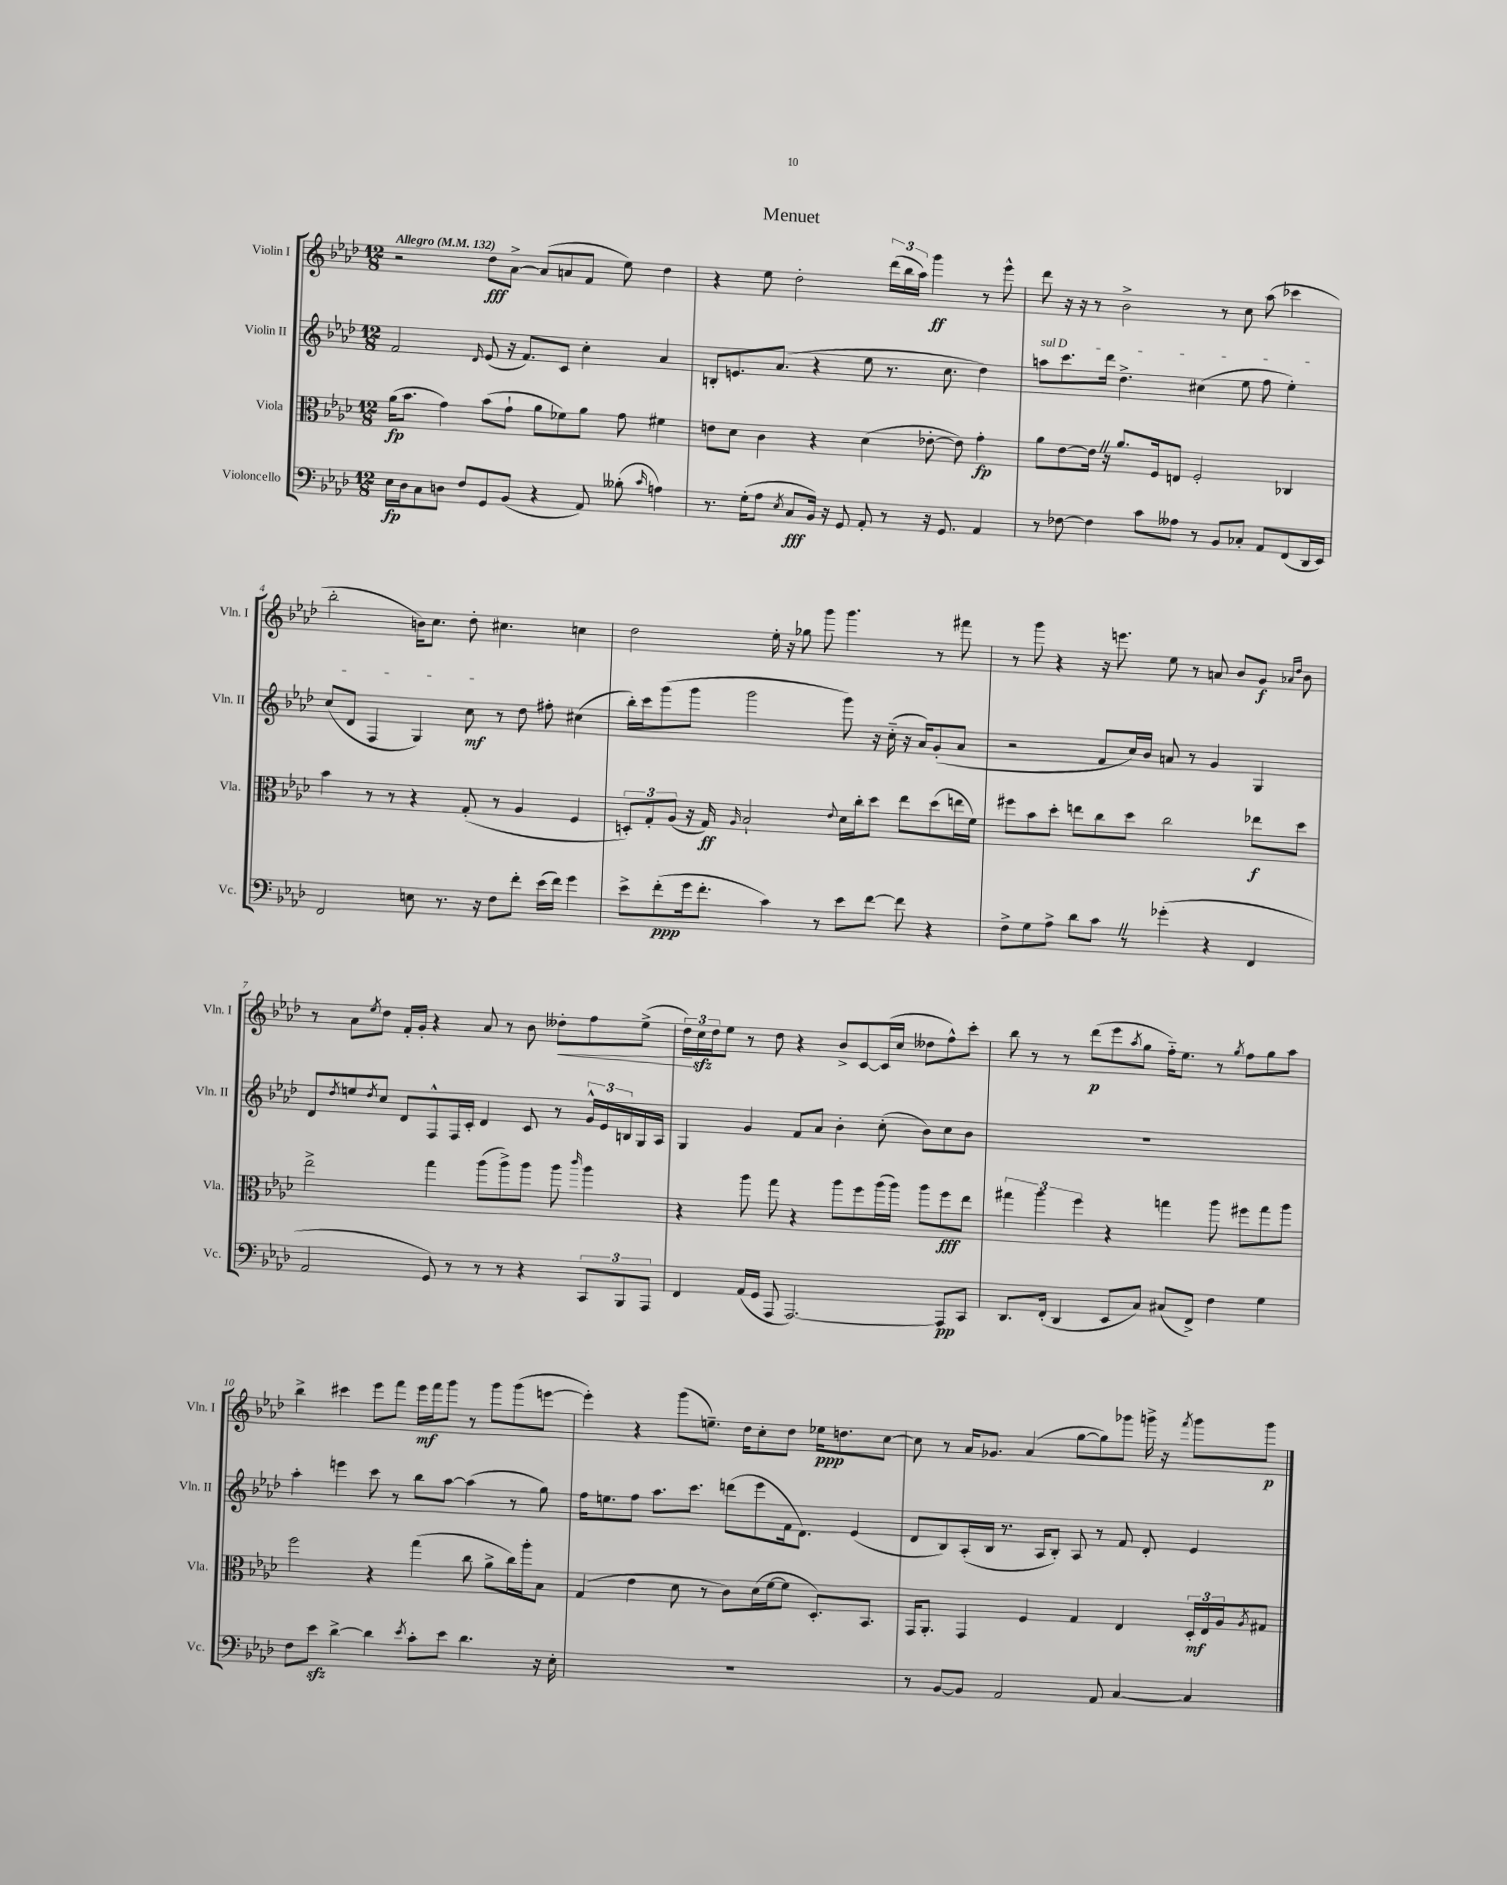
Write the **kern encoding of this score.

**kern	**kern	**kern	**kern
*staff4	*staff3	*staff2	*staff1
*clefF4	*clefC3	*clefG2	*clefG2
*k[b-e-a-d-]	*k[b-e-a-d-]	*k[b-e-a-d-]	*k[b-e-a-d-]
*M12/8	*M12/8	*M12/8	*M12/8
*MM132	*MM132	*MM132	*MM132
16E-\LL	(16a-\LK	2f/	2r
16D-\J	8.b-\J	.	.
8C\	.	.	.
8D\J	4g\)	.	.
8F/L	.	.	.
.	.	16qqd-/	.
8GG/	(8b-\L	(8e-/	8dd-\L
(8BB-/J	8g`\J	16r	[8a-^\J
.	.	8.f/L)	.
4r	8a-\L	.	(8a-/]L
.	8f-\)	8c/J	8a/
8AA-/)	8a-\J	4cc'\	8f/J
(8B--'\	8g\	.	8ee-\)
16qqc/	.	.	.
4A\)	4f#\	4a-/	4dd-\
=	=	=	=
8.r	8e\L	8B'/L	4r
.	8d-\J	8.e/	.
(16G'\LK	.	.	.
8A-\J	4c\	.	8ee-\
.	.	(8.a-/J	.
8qE-/	.	.	.
8C/L	.	.	2dd-'\
16BB-/Jk)	4r	4r	.
16r	.	.	.
8GG/	.	.	.
8AA-'/	(4d-\	8ee-\	.
8r	.	8.r	(24ddd-\LL
.	.	.	24bb-\
.	.	.	24aa-\JJ)
16r	[8e-'\	.	4ggg\
8.GG/	.	8.cc\	.
.	8e-\])	.	.
4AA-/	4g'\	4dd-\)	8r
.	.	.	8eee-^^\
=	=	=	=
8r	8a-\L	8aa\L	8ddd-\
[8F-\	[8e-\	8.ccc\	16r
.	.	.	16r
4F-\]	16e-\]Jk	.	8r
.	16r	16ddd-\Jk	.
.	8.a-/L	4.dd-^\	2b-^\
8c\L	.	.	.
.	16F/k	.	.
8A--\J	8E/J	.	.
8r	2F'/	(4cc#\	.
8BB-/L	.	.	8r
8C-'/J	.	8ee-\	8cc\
8AA-/L	.	8ff\	(8aa-\
(8FF/	4C-/	4ee-'\)	4ccc-\
16DD-/L	.	.	.
16EE-/JJ)	.	.	.
=	=	=	=
2FF/	4b-\	(8cc/L	2bb-'\
.	.	8d-/J	.
.	8r	4F/	.
.	8r	.	.
8E\	4r	4G/)	16b\LK)
.	.	.	8.cc\J
8.r	.	.	.
.	(8G'/	8cc\	8dd-'\
16r	.	.	.
8F\L	8r	8r	4.cc#\
8f'\J	4A-/	8dd-\	.
(16e-\LL	.	8ff#'\	.
16f\JJ)	.	.	.
4g\	4F/	(4cc#\	4cc\
=	=	=	=
8e-^\L	12D'/L)	16bb-'\LL)	2dd-\
.	.	16ccc\J	.
.	12G'/	.	.
(8f'\	.	(8ggg\	.
.	(12A-/J	.	.
16g\k	16r	8ggg\J	.
8.f'\J	16G/)	.	.
.	16qqA-/	.	.
.	2B-`/	2ggg\	.
4c\)	.	.	16ee-'\
.	.	.	16r
.	.	.	8gg-\
8r	.	.	8ggg\
.	8qqe-/	.	.
8e-\L	16d-\LL	8ggg\)	4.ggg\
.	16cc'\J	.	.
[8f\J	8dd-\J	16r	.
.	.	(16cc'~\	.
8f\]	8ee-\L	16r	.
.	.	16a-/LK)	.
4r	(8dd-\	(8g'/	8r
.	16ee\L	8a-/J	8fff#\
.	16f\JJ)	.	.
=	=	=	=
8F^\L	8ff#\L	2r	8r
8G\	8b-\	.	8ggg\
8A-^\J	8dd-'\J	.	4r
8d-\L	8ee\L	.	.
8c\J	8cc\	8f/L	16r
.	.	.	8.eee\
8r	8dd-\J	16cc/L)	.
.	.	16b-/JJ	.
(4g-'\	2cc\	8a/	8ee-\
.	.	8r	8r
4r	.	4g/	8a/
.	.	.	8b-/L
4FF/	8ee-\L	4G/	8g/J
.	.	.	16qqa-/LL
.	.	.	16qqdd-/JJ
.	8dd-\J	.	8b-\
=	=	=	=
2AA-/	2ee-^\	8d-/L	8r
.	.	8qdd-/	.
.	.	8ee/	8a-\L
.	.	8qdd-/	8qee-/
.	.	8cc/J	8dd-\J
.	.	8d-/L	16f'/LL
.	.	.	16g'/JJ
8GG/)	4gg\	8F^^/	4r
8r	.	16F/L	.
.	.	16c'/JJ	.
8r	(8aa-\L	4d-/	8a-/
8r	8aa-^\)	.	8r
4r	8aa-\J	8c/	8b-\
.	8aa-\	8r	8dd--'\L
.	16qqccc/	.	.
12CC/L	4aa-\	24g^^/LL	8ff\
.	.	24e-/	.
12BBB-/	.	24B/	.
.	.	16G/	(8ee-^\J
12AAA-/J	.	.	.
.	.	16A-/JJ	.
=	=	=	=
4FF/	4r	4G/	24dd-\LL)
.	.	.	24cc\
.	.	.	24dd-\J
.	.	.	8ee-\J
(16AA-/LL	8aa-\	4g/	8r
16GG/JJ	.	.	.
8AAA-/	8gg\	.	8dd-\
[2.AAA-/)	4r	8f/L	4r
.	.	8a-/J	.
.	8aa-\L	4b-'\	8b-^/L
.	8ff\	.	[8c/
.	(16aa-\L	(8cc'\	(16c/]L
.	16aa-\JJ)	.	16cc/JJ
.	8aa-\L	8b-\L)	8dd--\L
8AAA-/]L	8ff\	8cc\	8ff^^\)
8CC/J	8ee-\J	8b-\J	8ccc'\J
=	=	=	=
8.DD-/L	6gg#\	1.r	8bb-\
.	.	.	8r
.	6aa-\	.	.
(16FF'/Jk	.	.	.
4DD-/	.	.	8r
.	6ff\	.	.
.	.	.	(8ddd-\L
8EE-/L	4r	.	8eee-\
.	.	.	8qaa-/
8C/J)	.	.	8gg\J
(8C#/L	4gg\	.	16ff'~\LK)
.	.	.	8.ee-\J
8FF^/J)	.	.	.
4F\	8aa-\	.	8r
.	.	.	8qgg/
.	8ff#\L	.	8ff\L
4G\	8gg\	.	8gg\
.	8aa-\J	.	8aa-\J
=	=	=	=
8F\L	2ff\	4aa-'\	4bb-^\
8e-\J	.	.	.
[4d-^\	.	4eee\	4ccc#\
4d-\]	4r	8ccc\	8eee-\L
.	.	8r	8fff\J
8qe-/	.	.	.
8c'\L	(4gg\	8bb-\L	16eee-\LL
.	.	.	16fff\J
8e-\J	.	[8aa-\J	8ggg\J
4.d-\	8cc\	(4aa-\]	8r
.	8a-^\L	.	8ggg\L
.	16cc\L)	8r	(8ggg\
.	16aa-'\J	.	.
16r	8B-\J	8gg\)	[8eee\J
16E-'\	.	.	.
=	=	=	=
1.r	(4G/	16ff\LK	4eee'\])
.	.	8.ee\	.
.	4e-\	8ff\J	4r
.	.	8.aa-\L	.
.	8d-\	.	(8ggg\L
.	.	8.ccc\J	.
.	8r	.	8.ee~\J)
.	8c\L)	(8ddd\L	.
.	.	.	16dd-\LK
.	(16d-\L	8eee-\	8cc'\
.	[16f\J	.	.
.	8f\]J	16f\k	8dd-\J
.	.	8.d-\J)	.
.	8.D-'/L)	.	16ee-\LK
.	.	.	8.dd\
.	.	(4e-/	.
.	8.BB-/J	.	.
.	.	.	[8cc\J
=	=	=	=
8r	16GG/LK	8d-/L	8cc\]
.	8.AA-'/J	.	.
[8BB-/L	.	8B-/)	8r
8BB-/]J	4GG/	(16A-'/L	16a-/LK
.	.	16B-/JJ	8.g-/J
2AA-/	.	8.r	.
.	4F/	.	(4a-/
.	.	16A-/LK	.
.	.	8B-'/J)	.
.	4G/	8A-/	[8gg\L
8AA-/	.	8r	8gg\])
[4C/	4E-/	8f/	8ggg-\J
.	.	8d-'/	16ggg^\
.	.	.	16r
.	.	.	8qfff/
4C/]	24D-'/LL	4e-/	8ggg\L
.	24E-/	.	.
.	24A-/J	.	.
.	8qA-/	.	.
.	8G#/J	.	8ggg\J
==	==	==	==
*-	*-	*-	*-
